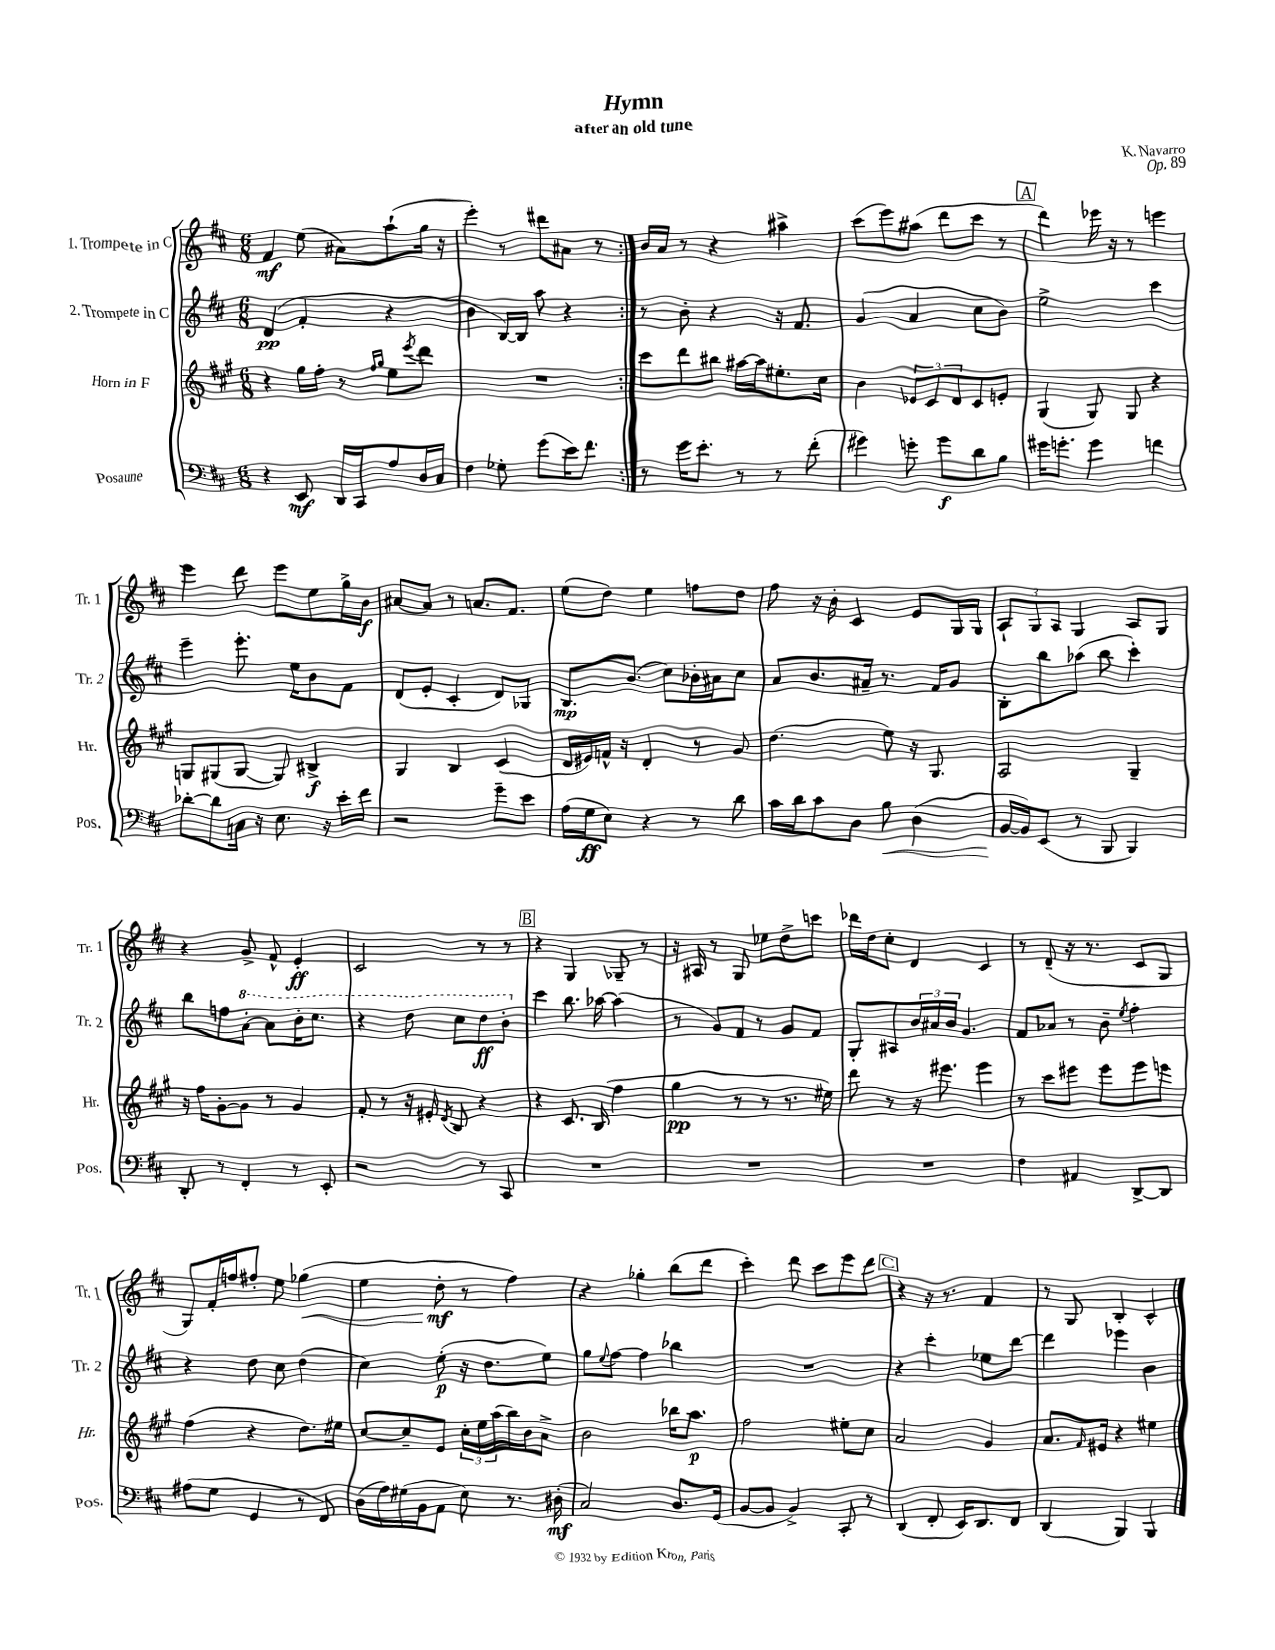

**kern	**kern	**kern	**kern
*staff4	*staff3	*staff2	*staff1
*clefF4	*clefG2	*clefG2	*clefG2
*k[f#c#]	*k[f#c#g#]	*k[f#c#]	*k[f#c#]
*M6/8	*M6/8	*M6/8	*M6/8
4r	4r	(4d	4f#
8EE	16gg#	4f#'	(8ee
.	16ff#'	.	.
16DD	8r	.	8a#)
16CC#	.	.	.
.	16qqff#	.	.
.	16qqgg#	.	.
8A	8ee	4r	(8aa`
.	8qeee	.	.
16D	8ddd	.	16gg
16C#	.	.	16r
=	=	=	=
4F#	2.r	4b	4eee')
8G-'	.	[16B)	8r
.	.	16B]	.
(8g	.	8aa	8ddd#
16e)	.	4r	8a#
8.f#	.	.	.
.	.	.	8r
=:|!	=:|!	=:|!	=:|!
8r	8ccc#	8r	16b
.	.	.	16a
16g	8ddd	8b'	8r
8.e'	.	.	.
.	8bb#	4r	4r
8r	[16aa#	.	.
.	16aa#]	.	.
8r	8.ee#'	16r	4aa#^
.	.	8.f#	.
(8f#'	.	.	.
.	16cc#	.	.
=	=	=	=
4g#)	4b	(4g	(8ccc#
.	.	.	8eee)
8g'	12e-	4a	(8aa#
.	12c#	.	.
8g	.	.	8ddd
.	12d	.	.
8d	8c#	8cc#	8ccc#
8B	8e'	8b)	8r
=	=	=	=
16g#	(4G#	2ee^	4ddd)
8.g'	.	.	.
4g	8G#)	.	16eee-
.	.	.	16r
.	8G#	.	8r
4f	4r	4ccc#	4eee
=	=	=	=
[8d-'	8G	4eee~	4eee
8d-]	(8G#	.	.
16C	[8G#	8.eee'	8ddd
16r	.	.	.
8.E	8G#])	.	8eee
.	.	16ee	.
.	4B#^	8b	8ee
16r	.	.	.
16e'	.	8f#	16gg^
16f#	.	.	16b
=	=	=	=
2r	4G#	(8d	[8a#
.	.	8e'	8a#]
.	4B	4c#'	8r
.	.	.	8.a
8g~	(4c#	8d)	.
.	.	.	8.f#
8e	.	8G-	.
=	=	=	=
(16A	16d	8.B	(8ee
16G	16e#)	.	.
8E)	16f^^	.	8dd)
.	16r	(8.b	.
4r	4d'	.	4ee
.	.	8cc#)	.
8r	8r	16b-'	8ff
.	.	16a#	.
8d	8g#	8cc#	8dd
=	=	=	=
16c#	(4.dd	8a	8ff#
16d	.	.	.
8c#	.	8.b	16r
.	.	.	16b'
8D	.	.	4c#
.	.	16a#~	.
8B	8ee)	8.r	.
(4D	16r	.	8e
.	8.G#	16f#	.
.	.	8g	16G
.	.	.	16G
=	=	=	=
[16BB	2A	8B'	12A`
16BB])	.	.	.
.	.	.	12G
(8EE	.	8bb	.
.	.	.	12A
8r	.	(8aa-	4G
8BBB	.	8bb	.
4BBB)	4G#~	4ccc#')	8A
.	.	.	8G
=	=	=	=
8DD'	16r	8bb	4r
.	16ff#	.	.
8r	[8g#'	8ff	.
4FF#'	8g#]	[8aa'	8g^
.	8r	8aa]	8f#^^
8r	4g#	16bb'	4e'
.	.	8.ccc#	.
8EE'	.	.	.
=	=	=	=
2r	8f#'	4r	2c#
.	8r	.	.
.	16r	8ddd	.
.	16e#'	.	.
.	8qd	.	.
.	8B	8ccc#	.
8r	4r	8ddd	8r
8CC#	.	8bb'	8r
=	=	=	=
2.r	4r	4ccc#	4r
.	8.c#	8.bb	4G
.	(16B	[16aa-	.
.	4ff#	(4aa-]	8G-~
.	.	.	8r
=	=	=	=
2.r	4gg#	8r	16r
.	.	.	16A#
.	.	8g)	8r
.	8r	8f#	8G
.	8r	8r	8ee-
.	8.r	8g	8dd^
.	.	8f#	8ccc
.	16ee#)	.	.
=	=	=	=
2.r	8ddd	8G'	16ddd-
.	.	.	16dd
.	8r	8A#	8cc#'
.	16r	24b	4d
.	.	24a#	.
.	8.eee#	.	.
.	.	24b	.
.	.	4.g	.
.	4eee#	.	4c#
=	=	=	=
4F#	8r	8f#	8r
.	8ccc#	8a-	(8d~
4AA#	8eee#	8r	16r
.	.	.	8.r
.	8eee#	8b~	.
.	.	8qee	.
[8DD^	8eee#	4ff#'	8c#
8DD]	8eee	.	8G
=	=	=	=
(8A#	(4ff#	4r	8G)
8G	.	.	16f#'
.	.	.	16ff
4GG	4r	8dd	8ff#'
.	.	8cc#	8ee
8r	8.dd)	(4dd	(4gg-
8FF#)	.	.	.
.	16ee#	.	.
=	=	=	=
(16D	[8cc#	4cc#)	4ee
16A)	.	.	.
(16G#	8cc#~]	.	.
16BB	.	.	.
8AA	8e	(8ee'	8dd'
8E)	24cc#'	16r	8r
.	24ee	.	.
.	.	8.dd	.
.	(24aa	.	.
8.r	16bb)	.	4ff#)
.	16b	.	.
.	8a^	8ee)	.
(16D#'	.	.	.
=	=	=	=
2C#)	2b	8gg	4r
.	.	8qqee	.
.	.	[8ff#	.
.	.	4ff#]	4gg-'
8.D	16bb-	4bb-	(8bb
.	8.aa	.	.
.	.	.	8ddd
(16GG	.	.	.
=	=	=	=
[8BB	2ff#	2.r	4ccc#')
8BB]	.	.	.
4BB^)	.	.	8ddd
.	.	.	8ccc#
8CC#'	8ee#'	.	8eee
8r	8cc#	.	8ddd
=	=	=	=
(4DD	2a	4r	4r
8FF#'	.	4ccc#'	16r
.	.	.	8.r
16EE)	.	.	.
8.DD	.	.	.
.	4g#	8ee-	4f#
8FF#	.	[8ddd	.
=	=	=	=
(4DD	8.a	4ddd]	8r
.	.	.	8G
.	16qqf#	.	.
.	16e#	.	.
4BBB)	4r	4eee-	4B'
4BBB	4ee#	4b	4c#^^
==	==	==	==
*-	*-	*-	*-
